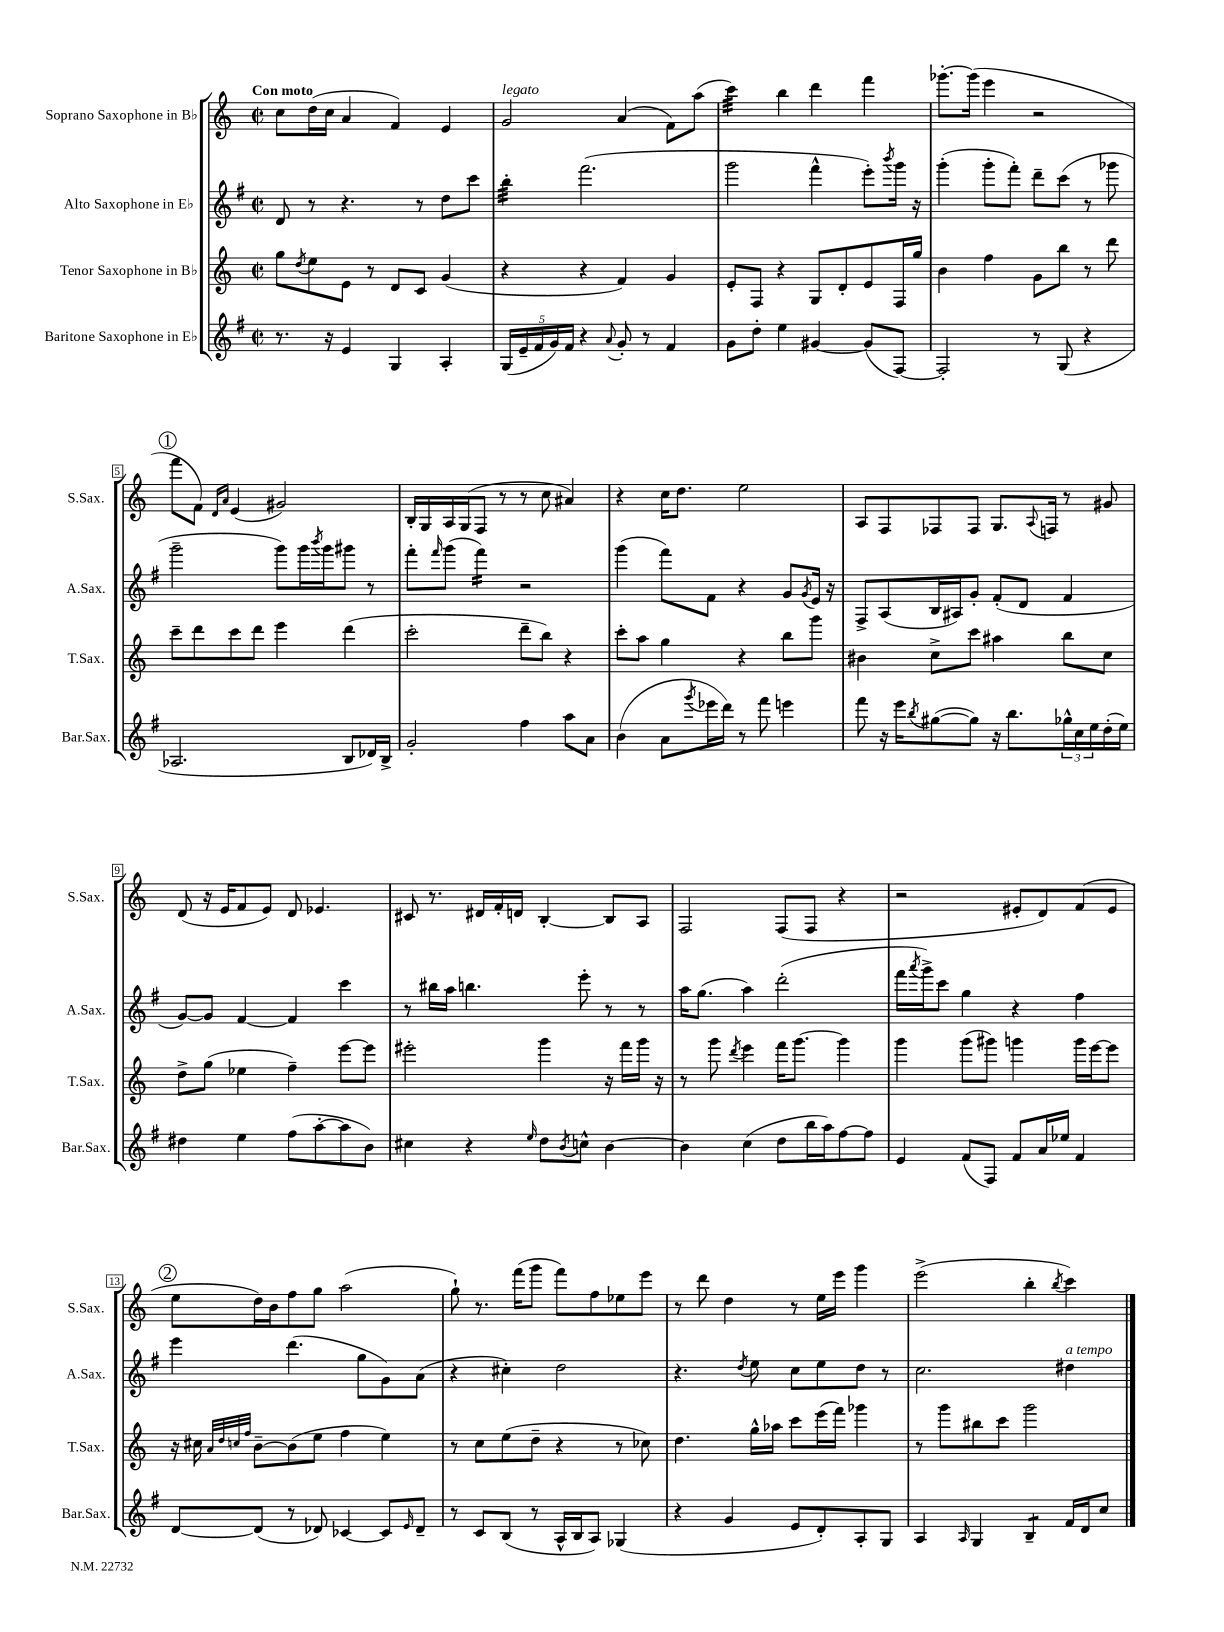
<<
\new StaffGroup <<
\new Staff = "s0" \with { instrumentName = "Soprano Saxophone in Bb" shortInstrumentName = "S.Sax." } {
    \clef treble \key c \major \defaultTimeSignature \time 2/2 \tempo "Con moto"
    c''8 d''16( c''16 a'4 f'4) e'4 |
    g'2^\markup { \italic "legato" } a'4( f'8) a''8( |
    c'''4:32) b''4 d'''4 f'''4 |
    ges'''8.~-. ges'''16( e'''4 r2 |
    \mark \markup { \circle "1" } f'''8 f'8) \grace { d'16 a'16 } e'4( gis'2) |
    b16-. g16 a16 g16( f8 r8 r8 c''8 ais'4) |
    r4 c''16 d''8. e''2 |
    a8 f8 fes8 fes8 g8. \appoggiatura { a8 } f16 r8 gis'8 |
    d'8( r16 e'16 f'8 e'8) d'8 ees'4. |
    cis'8 r8. dis'16 f'16-. d'16 b4~-. b8 a8 |
    f2 f8( f8 r4 |
    r2 eis'8-. d'8) f'8( eis'8 |
    \mark \markup { \circle "2" } e''8 d''16) b'16 f''8 g''8 a''2( |
    g''8-!) r8. f'''16( g'''8 f'''8) f''8 ees''8 e'''8 |
    r8 d'''8 d''4 r8 e''16 e'''16 g'''4 |
    e'''2->( b''4-. \acciaccatura { b''8 } c'''4) \bar "|." |
}
\new Staff = "s1" \with { instrumentName = "Alto Saxophone in Eb" shortInstrumentName = "A.Sax." } {
    \clef treble \key g \major \defaultTimeSignature \time 2/2
    d'8 r8 r4. r8 d''8 c'''8 |
    b''4:32-. fis'''2.( |
    g'''2 fis'''4-^ e'''8-.) \acciaccatura { b'''8 } g'''16 r16 |
    g'''4-.( g'''8-. fis'''8-.) d'''8-- c'''8( r8 ges'''8 |
    \mark \markup { \circle "1" } g'''2-- g'''8) g'''16 \acciaccatura { b'''8 } g'''16 gis'''8 r8 |
    fis'''8-. \grace { fis'''16 } g'''8( fis'''4:16) r2 |
    g'''4( fis'''8) fis'8 r4 g'8 \acciaccatura { g'8 } e'16 r16 |
    fis8-> a8( b16 ais16) g'8-. fis'8-.( d'8 fis'4 |
    g'8~) g'8 fis'4~ fis'4 c'''4 |
    r8 bis''16 a''16 b''4. e'''8-. r8 r8 |
    a''16 g''8.( a''4) d'''2-.( |
    fis'''16 \acciaccatura { a'''8 } g'''16->) c'''8 g''4 r4 fis''4 |
    \mark \markup { \circle "2" } e'''4 d'''4.( g''8 g'8) a'8( |
    r4 cis''4-.) d''2 |
    r4. \acciaccatura { d''8 } e''8 c''8 e''8 d''8 r8 |
    c''2. dis''4^\markup { \italic "a tempo" } \bar "|." |
}
\new Staff = "s2" \with { instrumentName = "Tenor Saxophone in Bb" shortInstrumentName = "T.Sax." } {
    \clef treble \key c \major \defaultTimeSignature \time 2/2
    g''8 \acciaccatura { d''8 } e''8 e'8 r8 d'8 c'8 g'4( |
    r4 r4 f'4) g'4 |
    e'8-. f8 r4 g8 d'8-. e'8 f16 g''16 |
    b'4 f''4 g'8 b''8 r8 d'''8 |
    \mark \markup { \circle "1" } c'''8-- d'''8 c'''8 d'''8 e'''4 d'''4( |
    c'''2-. d'''8-- b''8) r4 |
    c'''8-. a''8 g''4 r4 b''8 g'''8 |
    bis'4 c''8-> c'''8 ais''4 b''8 c''8 |
    d''8-> g''8( ees''4 f''4--) e'''8~ e'''8 |
    eis'''2-. g'''4 r16 f'''16 g'''16 r16 |
    r8 g'''8 \acciaccatura { d'''8 } e'''4 f'''16 g'''8.~ g'''4 |
    g'''4 g'''8( gis'''8) g'''4 g'''16 e'''16~ e'''8 |
    \mark \markup { \circle "2" } r16 cis''16 \grace { a'32 d''32 c''32 f''32 } b'8~-- b'8( e''8 f''4 e''4) |
    r8 c''8 e''8( d''8-- r4 r8 ces''8) |
    d''4. g''16-^ aes''16 c'''8 e'''16( f'''16) ges'''4 |
    r8 g'''8 bis''8 c'''8 g'''2 \bar "|." |
}
\new Staff = "s3" \with { instrumentName = "Baritone Saxophone in Eb" shortInstrumentName = "Bar.Sax." } {
    \clef treble \key g \major \defaultTimeSignature \time 2/2
    r8. r16 e'4 g4 a4-. |
    \tuplet 5/4 { g16( e'16-- fis'16 g'16) fis'16 } r4 \appoggiatura { a'8 } g'8-. r8 fis'4 |
    g'8 d''8-. e''4 gis'4~ gis'8( fis8~) |
    fis2-. r8 g8( r4 |
    \mark \markup { \circle "1" } aes2. b8 des'16) b16-> |
    g'2-. fis''4 a''8 a'8 |
    b'4( a'8 \acciaccatura { g'''8 } ees'''16 d'''16) r8 fis'''8 e'''4 |
    fis'''8 r16 e'''16 \acciaccatura { b''8 } gis''8~( gis''8) r16 b''8. \tuplet 3/2 { ges''16-^ c''16 e''16 } d''16-.( e''16) |
    dis''4 e''4 fis''8( a''8~-. a''8 b'8) |
    cis''4 r4 \grace { e''16 } d''8 \acciaccatura { b'8 } c''8-^ b'4~ |
    b'4 c''4( d''8 b''16 a''16) fis''8~ fis''8 |
    e'4 fis'8( fis8) fis'8 a'16 ees''16 fis'4 |
    \mark \markup { \circle "2" } d'8~ d'8( r8 des'8) ces'4~ ces'8 \grace { e'16 } des'8-- |
    r8 c'8 b8( r8 a16-^ b16 a8) ges4( |
    r4 g'4 e'8 d'8-.) a8-. g8 |
    a4 \grace { a16 } g4 b4:8-- fis'16 d'16 c''8 \bar "|." |
}
>>
>>
\layout { \context { \Score \override BarNumber.stencil = #(make-stencil-boxer 0.1 0.3 ly:text-interface::print) } }
